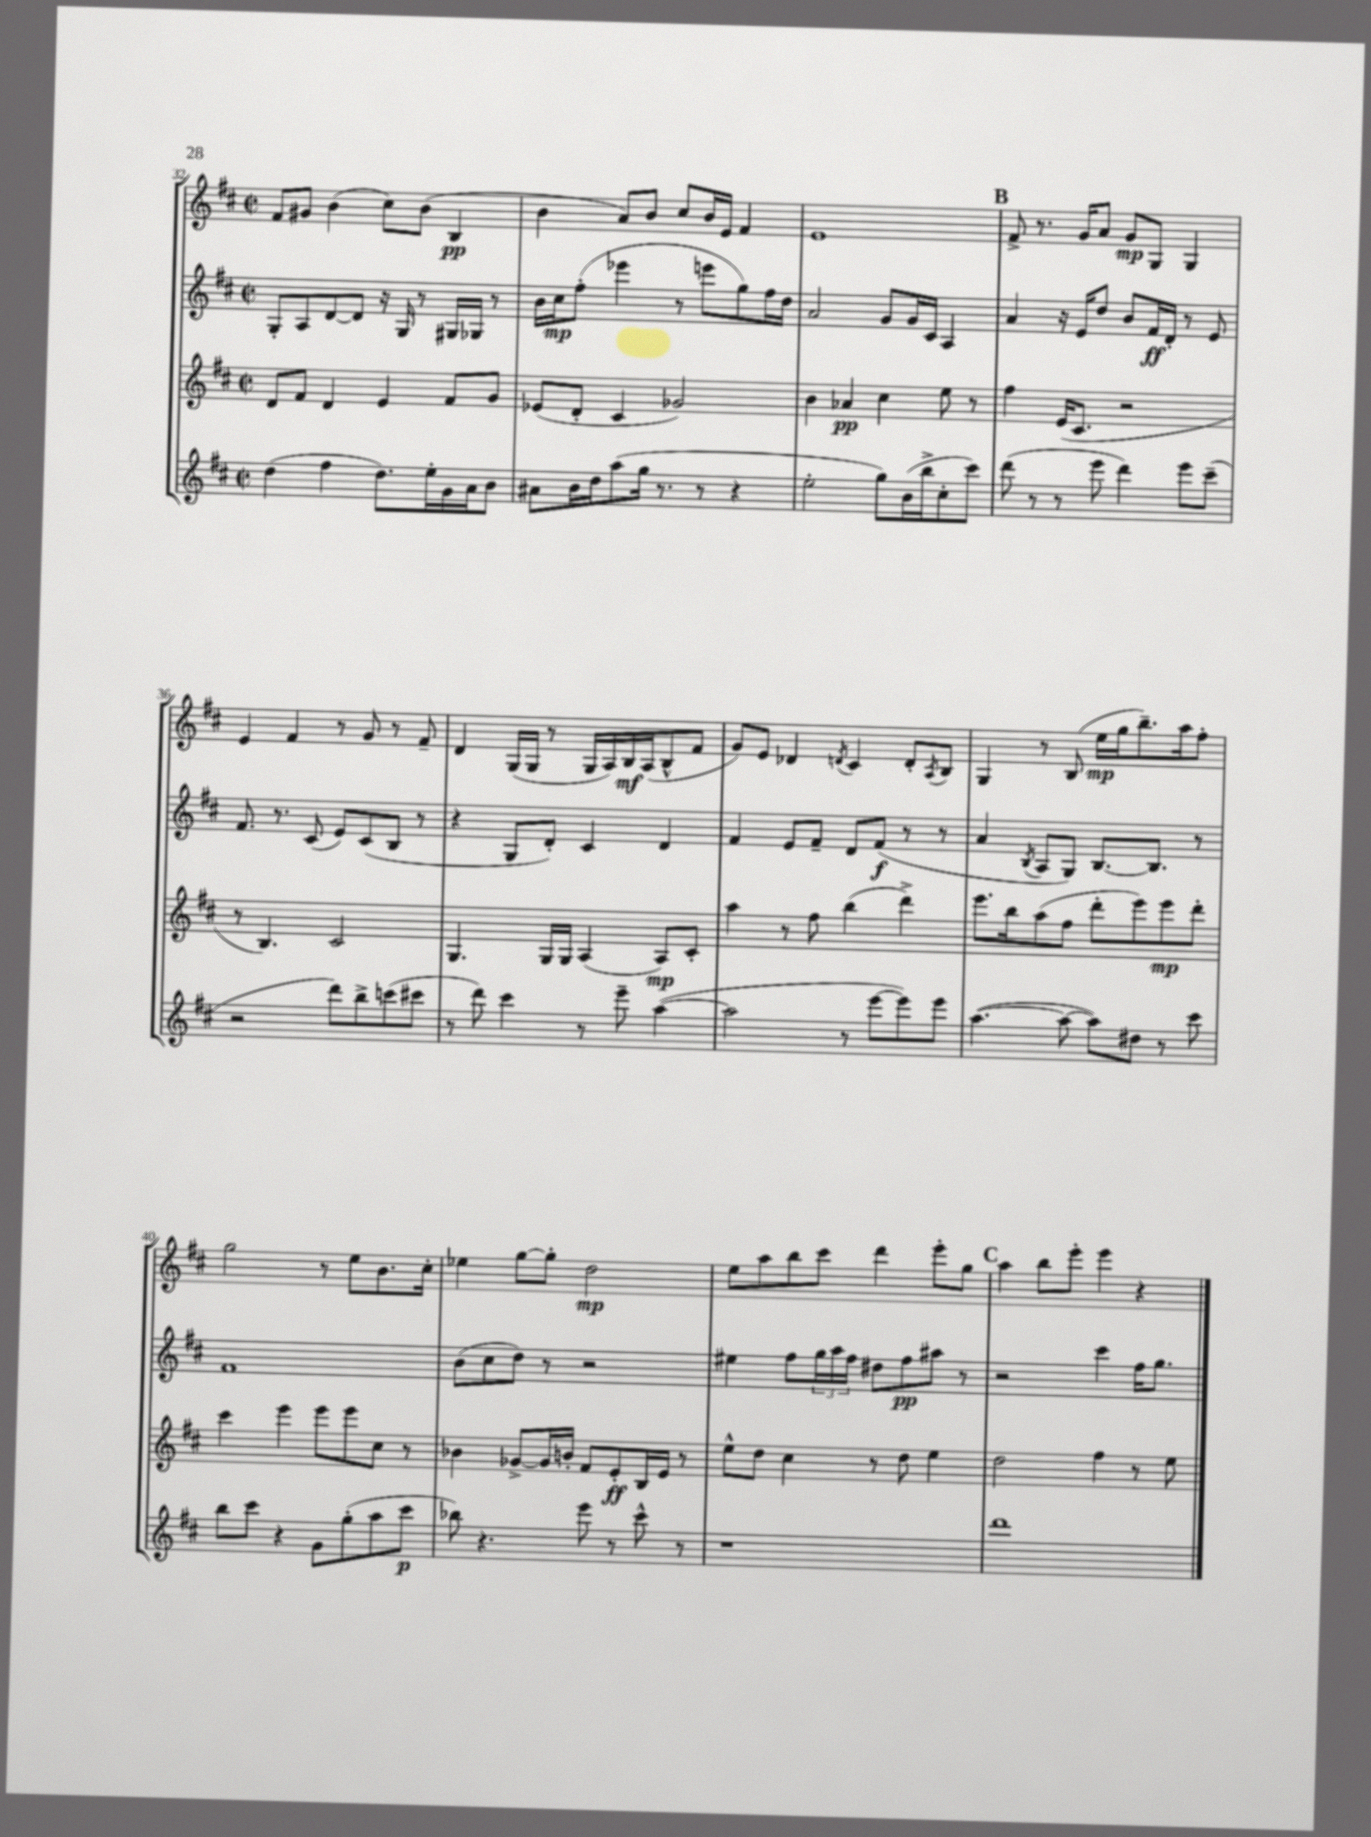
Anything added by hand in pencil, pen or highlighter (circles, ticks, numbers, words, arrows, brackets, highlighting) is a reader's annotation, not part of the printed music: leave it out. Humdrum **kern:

**kern	**kern	**kern	**kern
*staff4	*staff3	*staff2	*staff1
*clefG2	*clefG2	*clefG2	*clefG2
*k[f#c#]	*k[f#c#]	*k[f#c#]	*k[f#c#]
*M2/2	*M2/2	*M2/2	*M2/2
*met(c|)	*met(c|)	*met(c|)	*met(c|)
(4dd\	8d/L	8G'/L	8f#/L
.	8f#/J	8A/	8g#/J
4ff#\	4d/	[8d/	(4b\
.	.	8d/]J	.
8.dd\L)	4e/	16r	8cc#\L)
.	.	16G/	.
.	.	8r	(8b\J
16ee'\L	.	.	.
16g\	8f#/L	16G#/LL	4B/
16a\J	.	16G-/JJ	.
8b\J	8g/J	8r	.
=	=	=	=
8a#\L	(8e-/L	16b\LL	4b\
.	.	16cc#\J	.
16b\L	8d'/J	(8ff#'\J	.
16dd\J	.	.	.
(8aa\	4c#/	4eee-\	8a/L)
16gg\Jk	.	.	8b/J
8.r	.	.	.
.	2g-/)	8r	8cc#/L
8r	.	8eee\L	16b/L
.	.	.	16e/JJ
4r	.	8gg\)	4f#/
.	.	16ff#\L	.
.	.	16dd\JJ	.
=	=	=	=
2ee'\	4b\	2a/	1e
.	4a-/	.	.
8gg\L)	4cc#\	8g/L	.
(16b\L	.	16g/L	.
16bb^\J	.	16c#/JJ	.
8cc#'\	8ee\	4A/	.
8ccc#\J)	8r	.	.
=	=	=	=
(8ddd\	4ff#\	4a/	8f#^/
8r	.	.	8.r
8r	(16e/LK	16r	.
.	8.c#/J	16e/LK	16g/LK
8eee\	.	8dd/J	8a/J
4ddd\)	2r	8b/L	8g/L
.	.	16f#/L	8G/J
.	.	16d'/JJ	.
8eee\L	.	8r	4G/
(8ccc#~\J	.	8e/	.
=	=	=	=
2r	8r	8.f#/	4e/
.	4.B/)	.	.
.	.	8.r	.
.	.	.	4f#/
.	.	(8c#/	.
8ddd\L)	2c#/	8e/L)	8r
8bb^\	.	(8c#/	8g/
(8ccc\	.	8B/J	8r
8ccc#\J	.	8r	8f#~/
=	=	=	=
8r	4.G/	4r	4d/
8ddd\)	.	.	.
4ccc#\	.	8G/L	(16G/LL
.	.	.	16G/JJ
.	16G/LL	8d'/J)	8r
.	16G/JJ	.	.
8r	(4A/	4c#/	16G/LL
.	.	.	16A/)
8eee~\	.	.	16B/
.	.	.	(16A/J
([4aa\	8A/L)	4d/	8B^^/
.	8c#'/J	.	8f#/J
=	=	=	=
2aa\]	4aa\	4f#/	8g/L)
.	.	.	8e/J
.	8r	8e/L	4d-/
.	8ff#\	8f#~/J	.
.	.	.	8qd/
8r	(4bb\	8d/L	4c#/
[8eee\L	.	(8f#/J	.
8eee\])	4ddd^\)	8r	8d'/L
.	.	.	8qA/
8eee\J	.	8r	8B/J
=	=	=	=
([4.aa\	8.eee\L	4a/	4G/
.	16bb\k	.	.
.	.	8qB/	.
.	(8aa\	8A/L	8r
8aa\_	8ff#\J	8G/J)	(8B/
8aa\]L)	8ddd'\L	[8.B/L	16ee\LL
.	.	.	16gg\J
8dd#\J	8eee\)	.	8.bb~\)
.	.	8.B/]J	.
8r	8eee\	.	.
.	.	.	16aa\k
8ccc#\	8ddd'\J	8r	8ff#'\J
=	=	=	=
8bb\L	4ccc#\	1f#	2gg\
8ccc#\J	.	.	.
4r	4eee\	.	.
8g\L	8eee\L	.	8r
(8gg'\	8eee\	.	8ee\L
8aa\	8cc#\J	.	8.b\
8ccc#\J	8r	.	.
.	.	.	16cc#'\Jk
=	=	=	=
8bb-\)	4b-\	(8b\L	4ee-\
4.r	.	8cc#\	.
.	[8g-^/L	8dd\J)	[8gg\L
.	16g-/]L	8r	8gg'\]J
.	16b'/JJ	.	.
8eee\	8f#/L	2r	2dd\
8r	8e'/	.	.
8ccc#^^\	16B/L	.	.
.	16e/JJ	.	.
8r	8r	.	.
=	=	=	=
1r	8ee^^\L	4ee#\	8ee\L
.	8dd\J	.	8aa\
.	4cc#\	8ff#\L	8bb\
.	.	24gg\L	8ccc#\J
.	.	24aa\	.
.	.	24ff#\JJ	.
.	8r	8dd#\L	4ddd\
.	8dd\	8ff#\	.
.	4ee\	8aa#\J	8eee'\L
.	.	8r	8gg\J
=	=	=	=
1ddd	2dd\	2r	4aa\
.	.	.	8bb\L
.	.	.	8eee'\J
.	4ff#\	4ccc#\	4eee\
.	8r	16ff#\LK	4r
.	.	8.gg\J	.
.	8ee\	.	.
==	==	==	==
*-	*-	*-	*-
